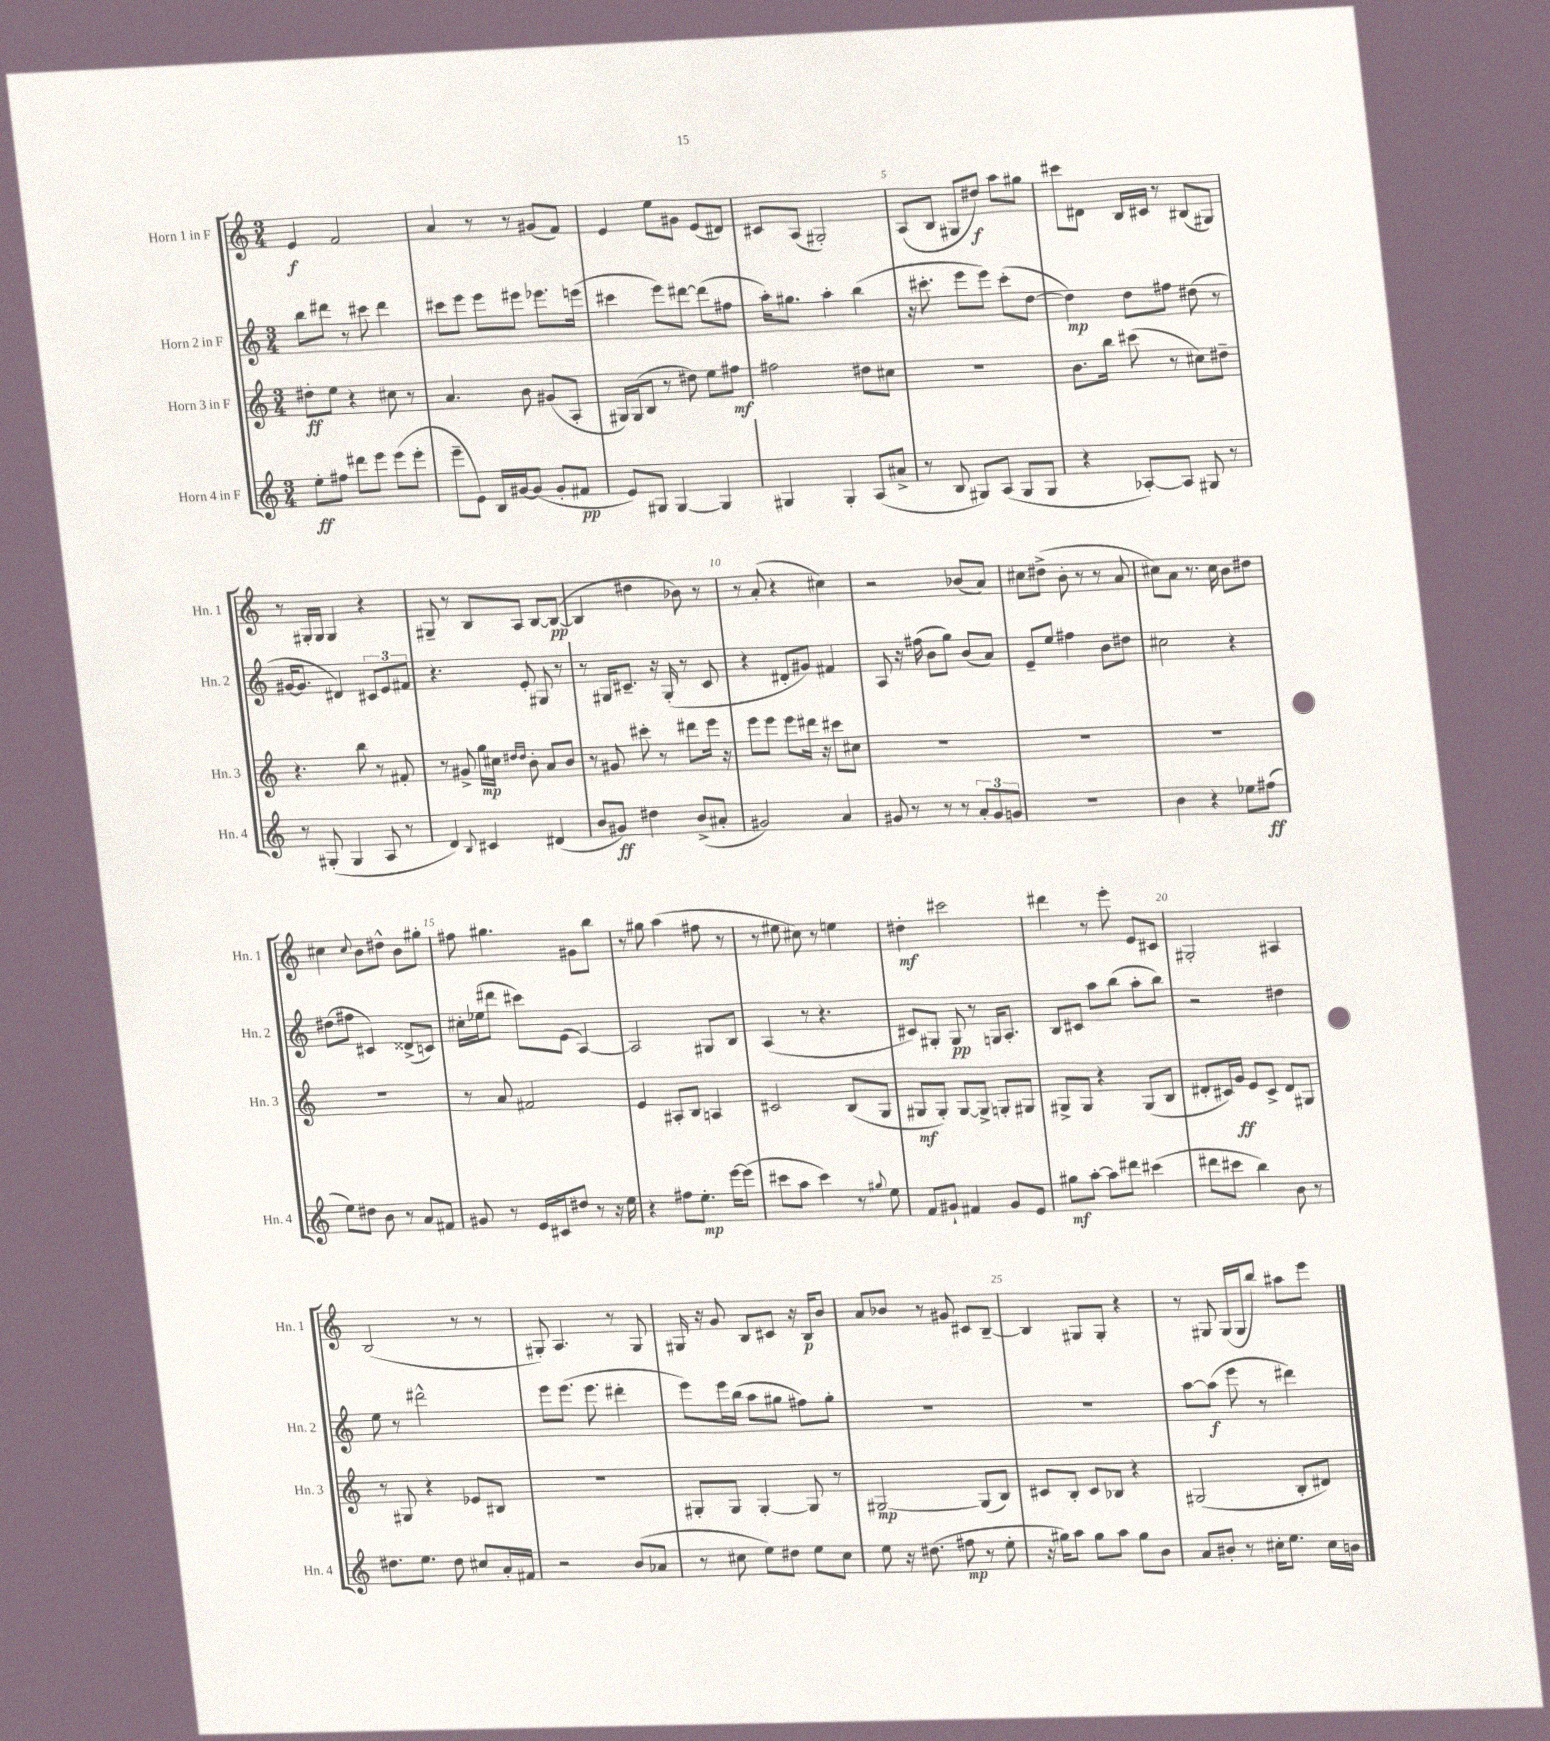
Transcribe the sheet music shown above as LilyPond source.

<<
\new StaffGroup <<
\new Staff = "s0" \with { instrumentName = "Horn 1 in F" shortInstrumentName = "Hn. 1" } {
    \clef treble \key c \major \numericTimeSignature \time 3/4
    \autoBeamOff e'4\f f'2 |
    a'4 r8 r8 gis'8[( f'8]) |
    e'4 e''8[ gis'8] e'8[( dis'8]) |
    cis'8[ a8]( gis2-.) |
    a8[( b8] gis8[ dis''8]\f) a''8[ gis''8] |
    cis'''8[ dis'8] b16[ cis'16] r8 bis8[( gis8]) |
    r8 gis16[-. gis16] gis4 r4 |
    gis8-- r8 b8[ a8] b8[~ b8]~\pp( |
    b4 dis''4 bes'8) r8 |
    r8 a'8-.( r4 cis''4) |
    r2 bes'8[( a'8]) |
    cis''8[ dis''8]->( b'8-. r8 r8 a'8 |
    cis''8[) a'8] r8. cis''16 b'8[ dis''8] |
    cis''4 \appoggiatura { cis''8 } b'8[ dis''8]-^ b'8[ gis''8]-. |
    fis''8 gis''4. gis'8[ b''8] |
    r8 gis''8 a''4( fis''8 r8 |
    r8 eis''8 cis''8) r8 e''4 |
    dis''4-.\mf cis'''2 |
    dis'''4 r8 e'''8-. e'8[ cis'8] |
    gis2-. ais4 |
    b2( r8 r8 |
    gis8-.) a4. r8 gis8 |
    gis16 r16 g'8 b8[ cis'8] r16 b16[\p b'8] |
    a'8[ bes'8] r8 gis'8 cis'8[ b8]~-- |
    b4 gis8[ gis8]-. r4 |
    r8 gis8 gis16[( gis16 b''8]) ais''8[ e'''8] \bar "|." |
}
\new Staff = "s1" \with { instrumentName = "Horn 2 in F" shortInstrumentName = "Hn. 2" } {
    \clef treble \key c \major \numericTimeSignature \time 3/4
    \autoBeamOff b''8[ dis'''8] r8 cis'''8 dis'''4 |
    cis'''8[ e'''8] e'''8[ eis'''8] ees'''8.[ e'''16]( |
    cis'''4 e'''8[) dis'''8]~ dis'''8[( fis''8] |
    a''16[-.) gis''8.] a''4-. b''4( |
    r16 cis'''8.-. e'''8[ e'''8]) cis'''8[-.( d''8]~ |
    d''4\mp) d''8[ fis''8] dis''8( r8 |
    gis'16[~ gis'8.] dis'4) \tuplet 3/2 { cis'8[ e'8 fis'8] } |
    r4. e'8-. gis8 r8 |
    r8 gis16[ cis'8.]-- r16 gis16-.( r8 cis'8 |
    r4 dis'8[-. gis'8]) fis'4 |
    a8 r16 fis''16( b'8[ g''8]) b'8[( a'8]) |
    e'8[-- e''8] fis''4 b'8[ dis''8] |
    cis''2 r4 |
    dis''8[( fis''8] cis'4) disis'8[->( c'8]) |
    cis''16[-. ees''16( dis'''8] cis'''8[) e'8]( a4~) |
    a2 gis8[ b8] |
    a4( r8 r4. |
    cis'8[) gis8]-. gis8\pp r8 g16[ a8.]-. |
    b8[ cis'8] a''8[ b''8]( a''8[-. b''8]) |
    r2 dis''4 |
    e''8 r8 dis'''2-^ |
    e'''8[ e'''8.]( e'''8. dis'''4-. |
    e'''8[) e'''16 b''16]( a''8[ gis''8] fis''8[) gis''8]-. |
    R2. |
    R2. |
    a''8[~ a''8]\f( e'''8 r8 dis'''4) \bar "|." |
}
\new Staff = "s2" \with { instrumentName = "Horn 3 in F" shortInstrumentName = "Hn. 3" } {
    \clef treble \key c \major \numericTimeSignature \time 3/4
    \autoBeamOff dis''8[-.\ff e''8] r4 cis''8 r8 |
    a'4. b'8 gis'8[( a8]-. |
    gis16[) gis16( b8] r8 dis''8) e''8[ fis''8]\mf |
    fis''2 dis''8[ cis''8] |
    R2. |
    b'8.[ b''16] cis'''8( r8 cis''8[) dis''8]-- |
    r4. b''8 r8 fis'8-. |
    r8 gis'8-> g''16[\mp cis''16] \grace { dis''16[ dis''16] } b'8-. a'8[ b'8] |
    r8 gis'8 cis'''8-. r8 dis'''8[ e'''16] r16 |
    e'''8[ e'''8] e'''8[ dis'''16] r16 cis'''8[ cis''8] |
    R2. |
    R2. |
    R2. |
    R2. |
    r8 a'8 fis'2 |
    e'4 ais8[-. b8] a4 |
    cis'2 b8[( g8] |
    gis8[\mf gis8]-.) gis8[~ gis8]-> g8[-. gis8] |
    gis8[-> gis8] r4 gis8[( b8] |
    dis'8[-. cis'16) g'16]\ff e'8[ cis'8]-> dis'8[ gis8] |
    r8 gis8 r4 ees'8[ bis8] |
    R2. |
    gis8[-. gis8] gis4~-. gis8 r8 |
    gis2~\mp gis8[( b8]) |
    cis'8[ b8]-. cis'8[ bes8] r4 |
    gis2( b8[-. dis'8]) \bar "|." |
}
\new Staff = "s3" \with { instrumentName = "Horn 4 in F" shortInstrumentName = "Hn. 4" } {
    \clef treble \key c \major \numericTimeSignature \time 3/4
    \autoBeamOff e''8[-.\ff fis''8] dis'''8[ e'''8] e'''8[( e'''8]-. |
    e'''8[-- e'8]) b16[ gis'16~ gis'8]( gis'8[-. fis'8]\pp |
    e'8[) gis8] gis4~ gis4 |
    gis4 gis4-. a8[( ais'8]-> |
    r8 b8 gis8[) a8]( gis8[ gis8] |
    r4 aes8[~-.) aes8] gis8 r8 |
    r8 gis8-.( gis4 a8 r8 |
    d'4) \appoggiatura { b8 } cis'4 dis'4( |
    b'8[ gis'8]\ff) dis''4 b'8[->( ais'8]-. |
    gis'2) a'4 |
    gis'8 r8 r8 r8 \tuplet 3/2 { a'8[-. gis'8 g'8] } |
    R2. |
    b'4 r4 ees''8[ fis''8]\ff( |
    e''8[) dis''8] b'8 r8 a'8[ fis'8] |
    gis'8 r8 e'16[ cis'16 dis''8] r8 r16 e''16 |
    r4 fis''8[ e''8.]-.\mp e'''16[~ e'''8]( |
    cis'''8[ a''8] cis'''4) r8 \appoggiatura { gis''8 } e''8 |
    f'8[ gis'8]-! fis'4 gis'8[ e'8] |
    gis''8[\mf a''8]~-. a''8[ dis'''8] cis'''4( |
    dis'''8[ cis'''8] b''4) b'8 r8 |
    dis''8.[ e''8.] dis''8 cis''8[ a'16-. fis'16] |
    r2 b'8[( aes'8] |
    r8 cis''8 e''8[) dis''8] e''8[ cis''8] |
    e''8 r16 dis''8.( fis''8\mp r8 e''8-. |
    r16 gis''16[) a''8] gis''8[ a''8] gis''8[ b'8] |
    a'8[ bis'8]-. r8 cis''16[-. e''8.] cis''16[ b'16] \bar "|." |
}
>>
>>
\layout { \context { \Score \override BarNumber.break-visibility = ##(#f #t #t) barNumberVisibility = #(every-nth-bar-number-visible 5) } }
